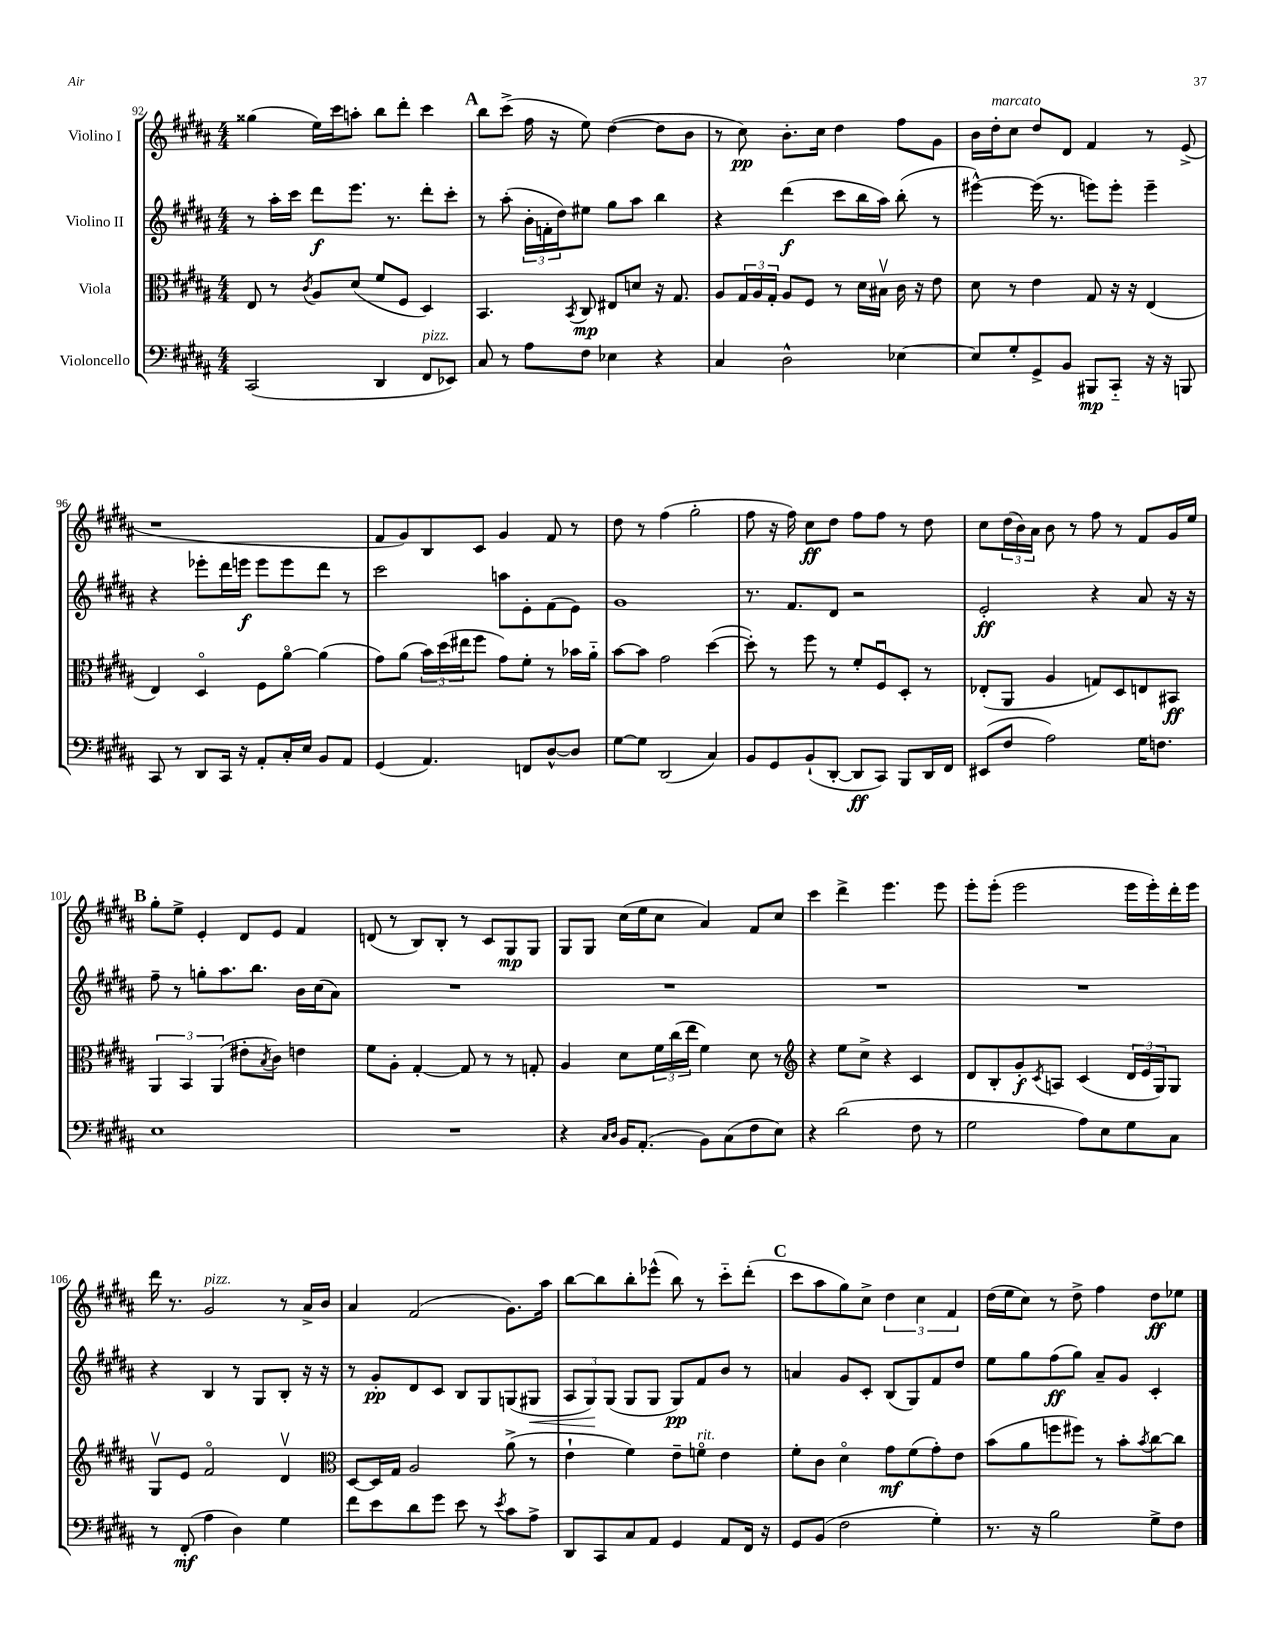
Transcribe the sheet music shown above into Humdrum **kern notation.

**kern	**kern	**kern	**kern
*staff4	*staff3	*staff2	*staff1
*clefF4	*clefC3	*clefG2	*clefG2
*k[f#c#g#d#a#]	*k[f#c#g#d#a#]	*k[f#c#g#d#a#]	*k[f#c#g#d#a#]
*M4/4	*M4/4	*M4/4	*M4/4
(2CC#/	8E/	8r	(4gg##\
.	8r	16aa#'\LL	.
.	.	16ccc#\JJ	.
.	8qc#/	.	.
.	8A#/L	8ddd#\L	16ee\LL)
.	.	.	16ccc#\J
.	(8d#/J	8.eee\J	8aa'\J
4DD#/	8f#/L	.	8bb\L
.	.	8.r	.
.	8F#/J	.	8ddd#'\J
8FF#/L	4D#/)	8ddd#'\L	4ccc#\
8EE-/J)	.	8ccc#'\J	.
=	=	=	=
8C#/	4.BB/	8r	8bb\L
8r	.	(8aa#'\	(8ccc#^\J
8A#\L	.	24b'\LL	16ff#\
.	.	24f'\	.
.	.	.	16r
.	.	24dd#\J)	.
.	8qBB/	.	.
8F#\J	8C#/	8ee#\J	8ee\)
4E-\	8E#/L	8gg#\L	([4dd#\
.	8d/J	8aa#\J	.
4r	16r	4bb\	8dd#\]L
.	8.G#/	.	.
.	.	.	8b\J
=	=	=	=
4C#/	8A#/L	4r	8r
.	24G#/L	.	8cc#\)
.	24A#/	.	.
.	24G#'/JJ	.	.
2D#^^\	8A#/L	(4ddd#\	8.b'\L
.	8F#/J	.	.
.	.	.	16cc#\Jk
.	8r	8ccc#\L	4dd#\
.	16d#\LL	16bb\L	.
.	16B#v\JJ	16aa#\JJ)	.
[4E-\	16c#\	(8bb'\	8ff#\L
.	16r	.	.
.	8e\	8r	8g#\J
=	=	=	=
8E-/]L	8d#\	[4eee#^^\)	16b\LL
.	.	.	16dd#'\J
8G#'/	8r	.	8cc#\J
8GG#^/	4e\	(16eee#\]	8dd#/L
.	.	8.r	.
8BB/J	.	.	8d#/J
8BBB#/L	8G#/	8eee\L)	4f#/
8CC#'~/J	16r	8eee'\J	.
.	16r	.	.
16r	(4E/	4eee~\	8r
16r	.	.	.
8BBB/	.	.	(8e^/
=	=	=	=
8CC#/	4E/)	4r	1r
8r	.	.	.
8DD#/L	4D#o/	8eee-'\L	.
16CC#/Jk	.	16ddd#\L	.
16r	.	16eee\JJ	.
8AA#'/L	8F#\L	8eee\L	.
16C#'/L	[8a#o\J	8eee\	.
16E/JJ	.	.	.
8BB/L	(4a#\]	8ddd#\J	.
8AA#/J	.	8r	.
=	=	=	=
(4GG#/	8g#\L)	2ccc#\	8f#/L
.	(8a#\J	.	8g#/)
4.AA#/)	24b\LL)	.	8B/
.	(24dd#\	.	.
.	24ee#\J	.	.
.	8ff#\J	.	8c#/J
.	8g#\L)	8aa\L	4g#/
8FF/L	8f#'\J	8e'\	.
[8D#^^/	8r	(8f#\	8f#/
8D#/]J	16b-\LL	8e\J)	8r
.	16a#'~\JJ	.	.
=	=	=	=
[8G#\L	[8b\L	1g#	8dd#\
8G#\]J	8b\]J	.	8r
(2DD#/	2g#\	.	(4ff#\
.	.	.	2gg#'\
4C#/)	([4dd#\	.	.
=	=	=	=
8BB/L	8dd#'\])	8.r	8ff#\
8GG#/	8r	.	16r
.	.	8.f#/L	16ff#\)
(8BB`/	8ff#\	.	8cc#\L
[8DD#'/J	8r	8d#/J	8dd#\J
8DD#/]L	8f#'/L	2r	8ff#\L
8CC#/J)	8F#u/	.	8ff#\J
8BBB/L	8D#'/J	.	8r
16DD#/L	8r	.	8dd#\
16FF#/JJ	.	.	.
=	=	=	=
(8EE#/L	(8E-'/L	2e'/	8cc#\L
8F#/J	8AA#/J	.	(24dd#\L
.	.	.	24b\)
.	.	.	24a#\JJ
2A#\)	4A#/	.	8b\
.	.	.	8r
.	8G/L)	4r	8ff#\
.	8D#/	.	8r
16G#\LK	8E/	8a#/	8f#/L
8.F\J	.	.	.
.	8BB#/J	16r	16g#/L
.	.	16r	16ee/JJ
=	=	=	=
1E	6AA#/	8ff#~\	8gg#'\L
.	.	8r	8ee^\J
.	6BB/	.	.
.	.	8gg'\L	4e'/
.	(6AA#/	.	.
.	.	8.aa#\	.
.	8e#'\L	.	8d#/L
.	.	8.bb\J	.
.	8qB/	.	.
.	8c#\J)	.	8e/J
.	4e\	16b\LL	4f#/
.	.	(16cc#\J	.
.	.	8a#\J)	.
=	=	=	=
1r	8f#\L	1r	(8d/
.	8A#'\J	.	8r
.	[4G#'/	.	8B/L)
.	.	.	8B'/J
.	8G#/]	.	8r
.	8r	.	8c#/L
.	8r	.	8G#/
.	8G'/	.	8G#/J
=	=	=	=
4r	4A#/	1r	8G#/L
.	.	.	8G#/J
16qqC#/LL	.	.	.
16qqD#/JJ	.	.	.
16BB/LK	8d#\L	.	(16cc#\LL
(8.AA#'/J	.	.	16ee\J
.	24f#\L	.	8cc#\J
.	(24cc#\	.	.
.	24ee\JJ	.	.
8BB\L)	4f#\)	.	4a#/)
(8C#\	.	.	.
8F#\	8d#\	.	8f#/L
8E\J)	8r	.	8cc#/J
=	=	=	=
*	*clefG2	*	*
4r	4r	1r	4ccc#\
(2d#\	8ee\L	.	4ddd#^\
.	8cc#^\J	.	.
.	4r	.	4.eee\
8F#\	4c#/	.	.
8r	.	.	8eee\
=	=	=	=
2G#\	8d#/L	1r	8eee'\L
.	8B'/	.	(8eee'\J
.	8g#'/	.	2eee\
.	8qc#/	.	.
.	8A/J	.	.
8A#\L)	(4c#/	.	.
8E\	.	.	.
8G#\	24d#/LL	.	16eee\LL
.	24e/	.	.
.	.	.	16eee'\)
.	24G#/J)	.	.
8C#\J	8G#/J	.	16ddd#'\
.	.	.	16eee\JJ
=	=	=	=
8r	8G#v/L	4r	16ddd#\
.	.	.	8.r
(8FF#'/	8e/J	.	.
4A#\	2f#o/	4B/	2g#/
4D#\)	.	8r	.
.	.	8G#/L	.
4G#\	4d#v/	8B'/J	8r
.	.	16r	16a#^/LL
.	.	16r	16b/JJ
=	=	=	=
*	*clefC3	*	*
8f#\L	[8D#/L	8r	4a#/
8e\	16D#/]L	8g#'/L	.
.	16G#/JJ	.	.
8d#\	2A#/	8d#/	(2f#/
8g#\J	.	8c#/J	.
8e\	.	8B/L	.
8r	.	8G#/	.
8qe/	.	.	.
8c#\L	(8a#^\	(8G/	8.g#\L)
8A#^\J	8r	8G#/J	.
.	.	.	16aa#\Jk
=	=	=	=
8DD#/L	4e`\	12A#/L	[8bb\L
.	.	12G#/)	.
8CC#/	.	.	8bb\]
.	.	(12G#/J	.
8C#/	4f#\)	8G#/L	8bb'\
8AA#/J	.	8G#/J	(8eee-^^\J
4GG#/	8e~\L	8G#/L)	8bb\)
.	8fo\J	8f#/	8r
8AA#/L	4e\	8b/J	8ccc#'~\L
16FF#/Jk	.	8r	(8ddd#'\J
16r	.	.	.
=	=	=	=
8GG#/L	8f#'\L	4a/	8ccc#\L
(8BB/J	8c#\J	.	8aa#\
2F#\	4d#o\	8g#/L	8gg#\)
.	.	8c#'/J	8cc#^\J
.	8g#\L	(8B/L	6dd#\
.	(8f#\	8G#/)	.
.	.	.	6cc#\
4G#'\)	8g#'\)	8f#/	.
.	.	.	6f#/
.	8e\J	8dd#/J	.
=	=	=	=
8.r	(8b\L	8ee\L	(16dd#\LL
.	.	.	16ee\J
.	8a#\	8gg#\	8cc#\J)
16r	.	.	.
2B\	8ff\	(8ff#\	8r
.	8ff#\J)	8gg#\J)	8dd#^\
.	8r	8a#~/L	4ff#\
.	8b'\L	8g#/J	.
.	8qb/	.	.
8G#^\L	[8cc#\	4c#'/	8dd#\L
8F#\J	8cc#\]J	.	8ee-\J
==	==	==	==
*-	*-	*-	*-
